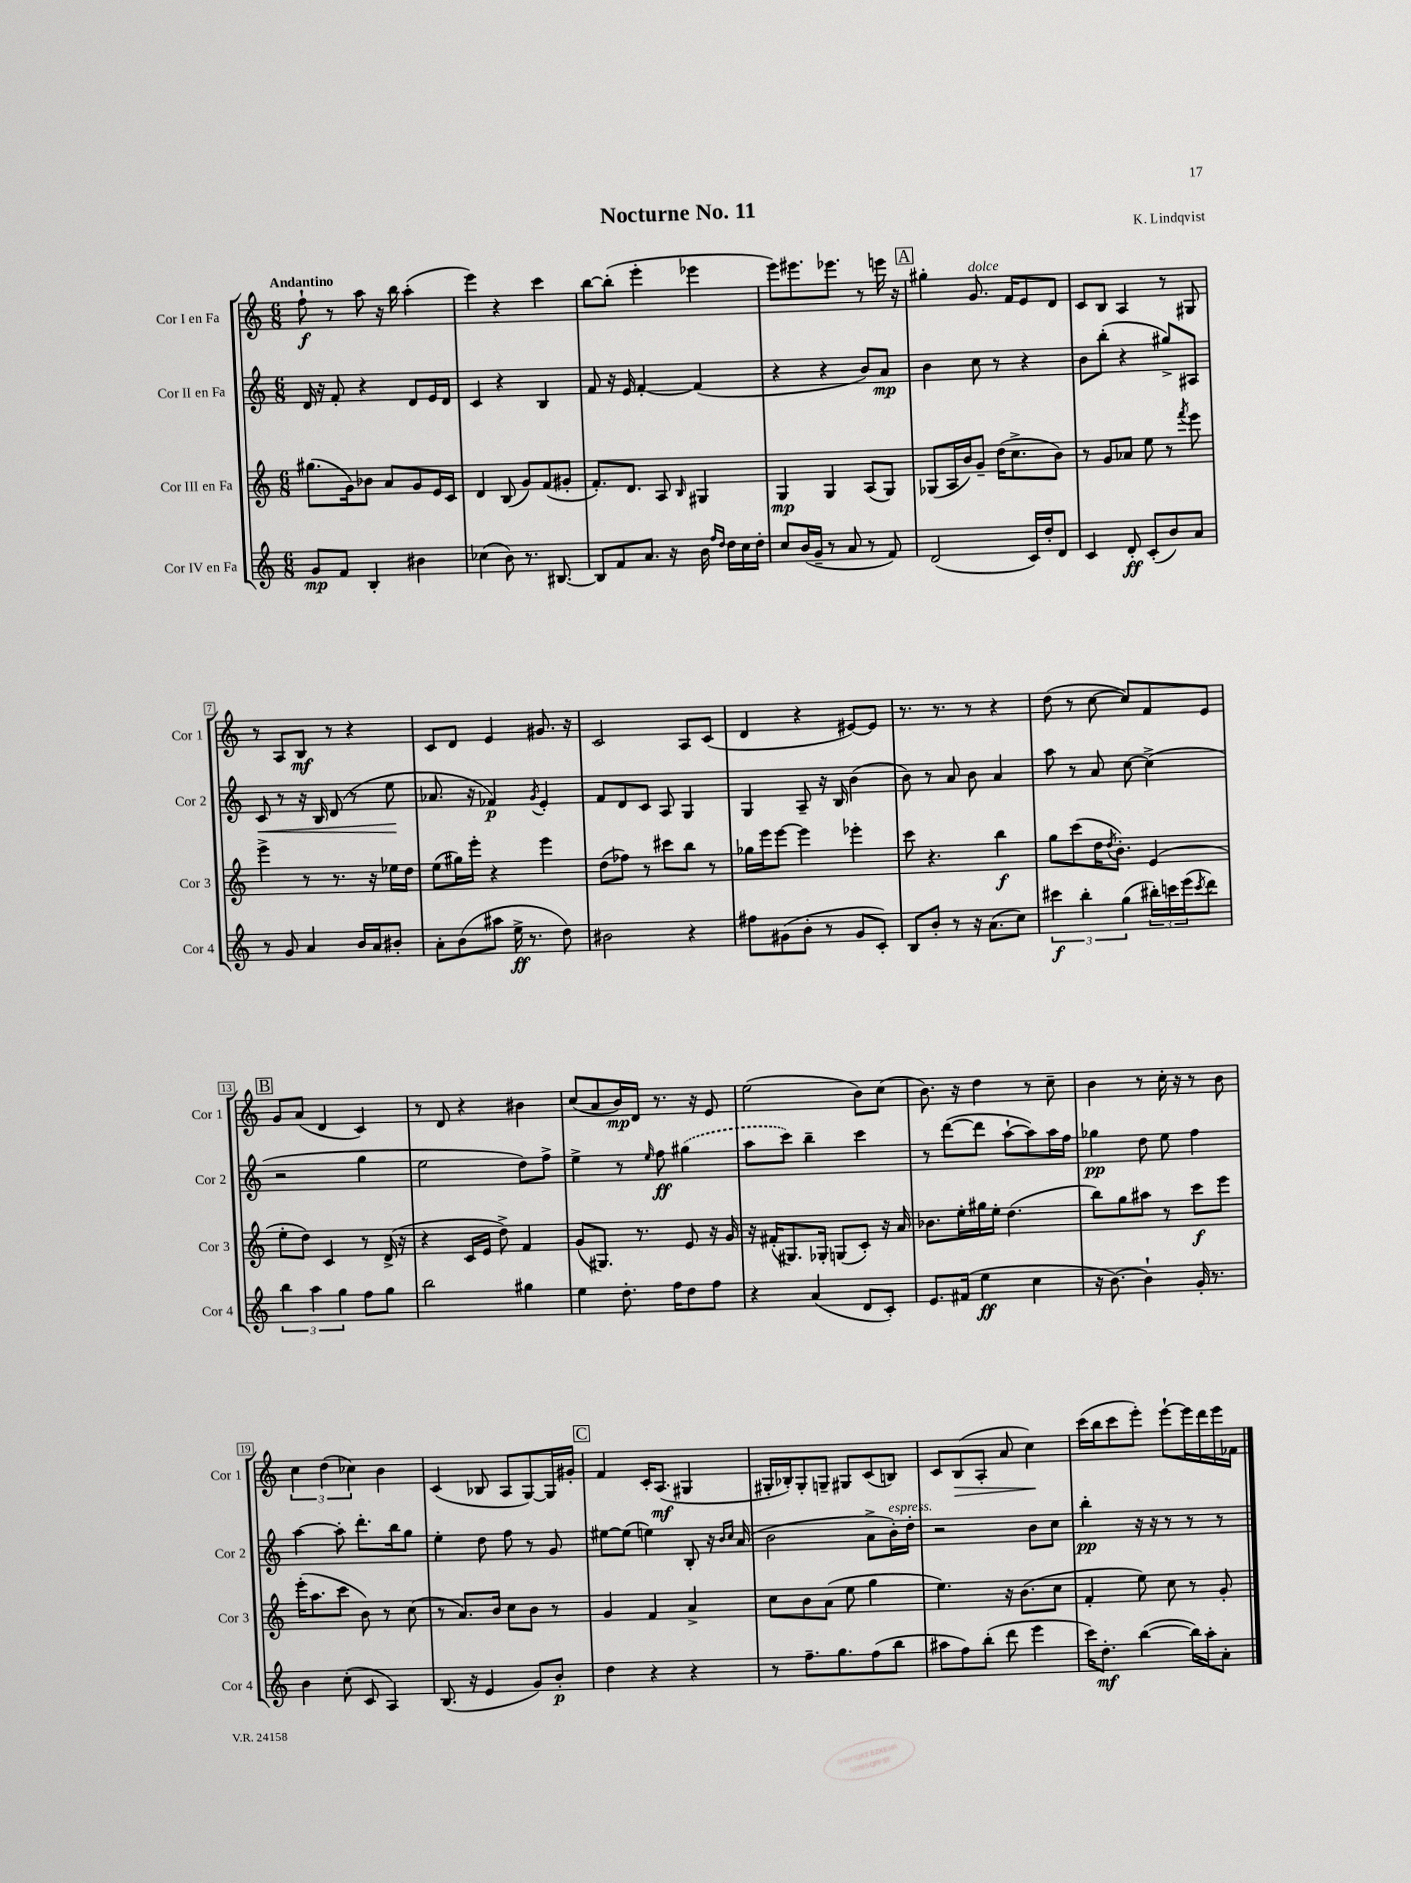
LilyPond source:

\header { title = "Nocturne No. 11" composer = "K. Lindqvist" }
<<
\new StaffGroup <<
\new Staff = "s0" \with { instrumentName = "Cor I en Fa" shortInstrumentName = "Cor 1" } {
    \clef treble \key c \major \numericTimeSignature \time 6/8 \tempo "Andantino"
    f''8-!\f r8 a''8 r16 b''16 a''4-.( |
    e'''4) r4 c'''4 |
    b''8~ b''8-.( e'''4-. ees'''4 |
    e'''8) eis'''8. ees'''8. r8 e'''16 r16 |
    \mark \markup { \box "A" } gis''4-. g'8.^\markup { \italic "dolce" } f'16 e'8 d'8 |
    c'8 b8 a4 r8 gis8 |
    r8 a8 b8\mf r8 r4 |
    c'8 d'8 e'4 gis'8. r16 |
    c'2 a8 c'8( |
    d'4 r4 eis'8~) eis'8 |
    r8. r8. r8 r4 |
    d''8( r8 c''8~ c''8) f'8 e'8 |
    \mark \markup { \box "B" } g'8 a'8( d'4 c'4) |
    r8 d'8 r4 bis'4 |
    c''8( a'8 b'16\mp) d'16 r8. r16 e'8 |
    e''2( b'8) c''8( |
    b'8.) r16 d''4 r8 c''8-- |
    b'4 r8 c''16-. r16 r8 b'8 |
    \tuplet 3/2 { c''4 d''4( ces''4) } b'4 |
    c'4( bes8 a8 g8~) g16 gis'16-. |
    \mark \markup { \box "C" } f'4 c'16-. a8.\mf( gis4 |
    gis16-. bes16-.) gis8-. g8-- gis8 c'8( b8) |
    c'8 b8\>( a8-. a'8 c''4\!) |
    c'''16( b''16 c'''8 e'''8-.) e'''8~-! e'''16 d'''16 e'''16 fes'16 \bar "|." |
}
\new Staff = "s1" \with { instrumentName = "Cor II en Fa" shortInstrumentName = "Cor 2" } {
    \clef treble \key c \major \numericTimeSignature \time 6/8
    d'16 r16 f'8-. r4 d'8 e'16 d'16 |
    c'4 r4 b4 |
    f'8 r16 e'16 f'4~-. f'4( |
    r4 r4 b'8) a'8\mp |
    \mark \markup { \box "A" } b'4 c''8 r8 r4 |
    b'8 b''8-.( r4 gis''8->) ais8 |
    c'8\< r8 r16 b16 d'8( r8 e''8\! |
    aes'8. r16 fes'4\p) \acciaccatura { g'8 } e'4-. |
    f'8 d'8 c'8 a8 g4 |
    g4 a8-- r16 b16 b'4( |
    b'8) r8 a'8 b'8 a'4 |
    a''8 r8 a'8 c''8~ c''4->( |
    \mark \markup { \box "B" } r2 g''4 |
    e''2 d''8) f''8-> |
    e''4-> r8 \grace { e''16 } f''8\ff \once \slurDashed gis''4( |
    a''8 c'''8) b''4-- c'''4 |
    r8 d'''8~( d'''8 a''8~-! a''8) a''16 f''16 |
    ges''4\pp d''8 e''8 f''4 |
    a''4~ a''8-. d'''8.-. b''16 g''8 |
    e''4-. d''8 f''8 r8 g'8 |
    \mark \markup { \box "C" } eis''8~ eis''8( e''4) b8-. r16 \grace { b'16 c''16 } a'16( |
    b'2 a'8-> b'16-.^\markup { \italic "espress." }) d''16-. |
    r2 b'8 c''8 |
    b''4-.\pp r16 r16 r8 r8 r8 \bar "|." |
}
\new Staff = "s2" \with { instrumentName = "Cor III en Fa" shortInstrumentName = "Cor 3" } {
    \clef treble \key c \major \numericTimeSignature \time 6/8
    gis''8.( g'16) bes'8 a'8 g'8 e'16 c'16 |
    d'4 b8( g'8) f'8( gis'8-. |
    f'8.-.) d'8. a8 \grace { b16 } gis4 |
    g4\mp g4 a8( g8) |
    \mark \markup { \box "A" } ges8( a16 b'16) g'8-- d''16( c''8.-> b'8) |
    r8 g'8 aes'8 e''8 r8 \acciaccatura { f'''8 } e'''8 |
    e'''4-> r8 r8. r16 ees''16 d''16 |
    e''8( gis''16) e'''16-. r4 e'''4 |
    d''8( fes''8) r8 cis'''8 b''8 r8 |
    ges''16 e'''16 e'''8~ e'''4 ees'''4-. |
    c'''8 r4. b''4\f |
    g''8 c'''8( d''16 \acciaccatura { d''8 } b'8.-.) e'4( |
    \mark \markup { \box "B" } e''8-. d''8) c'4 r8 d'16->( r16 |
    r4 c'16 e'16 d''8->) f'4 |
    g'8( gis8.) r8. e'8 r16 g'16 |
    r16 fis'16-.( gis8.) ges16-. g8( c'8-.) r16 a'16 |
    bes'8. e''16-. gis''16 e''16-. d''4.( |
    b''8) g''8 ais''8 r8 c'''8\f e'''8 |
    e'''16-.( a''8. c'''8 b'8) r8 c''8( |
    r8 a'8.) b'16 c''8 b'8 r8 |
    \mark \markup { \box "C" } g'4 f'4 a'4-> |
    c''8 b'8 a'8( e''8 g''4 |
    e''4.) r16 b'8.( c''8 |
    f'4-. e''8) c''8 r8 g'8-. \bar "|." |
}
\new Staff = "s3" \with { instrumentName = "Cor IV en Fa" shortInstrumentName = "Cor 4" } {
    \clef treble \key c \major \numericTimeSignature \time 6/8
    g'8\mp f'8 b4-. bis'4 |
    ces''4( b'8) r8. bis8.~ |
    bis8 f'8 a'8. r16 b'16 \grace { f''16 d''16 } d''16 c''16 d''16-. |
    c''8 b'16( g'16-- r8 a'8 r8 f'8) |
    \mark \markup { \box "A" } d'2( c'16) d''16-. d'8 |
    c'4 d'8-.\ff c'8-.( b'8) a'8 |
    r8 g'8 a'4 b'16 a'16 bis'8-. |
    a'8-. b'8( ais''8 e''16->\ff r8. d''8) |
    bis'2 r4 |
    fis''8 gis'8( b'8-. r8 gis'8 c'8-.) |
    b8 b'8-. r8 r16 a'8.( c''8) |
    \tuplet 3/2 { cis'''4\f b''4-. g''4( } \tuplet 3/2 { bis''16-.) c'''16 e'''16( } \acciaccatura { c'''8 } d'''8) |
    \mark \markup { \box "B" } \tuplet 3/2 { b''4 a''4 g''4 } f''8 g''8 |
    b''2 gis''4 |
    e''4 d''8.-. f''16 d''8 f''8 |
    r4 a'4( d'8 c'8-.) |
    e'8. fis'16( e''4\ff c''4 |
    r16 b'8.~) b'4-! g'16-. r8. |
    b'4 c''8-.( c'8 a4) |
    b8.( r16 e'4 g'8) b'8-.\p |
    \mark \markup { \box "C" } d''4 r4 r4 |
    r8 f''8.-- g''8. f''8( b''8 |
    ais''8 f''8) b''8-.( d'''8 e'''4 |
    c'''16) d''8.-.\mf b''4~( b''16) a''16-. a'8-. \bar "|." |
}
>>
>>
\layout { \context { \Score \override BarNumber.stencil = #(make-stencil-boxer 0.1 0.3 ly:text-interface::print) } }
